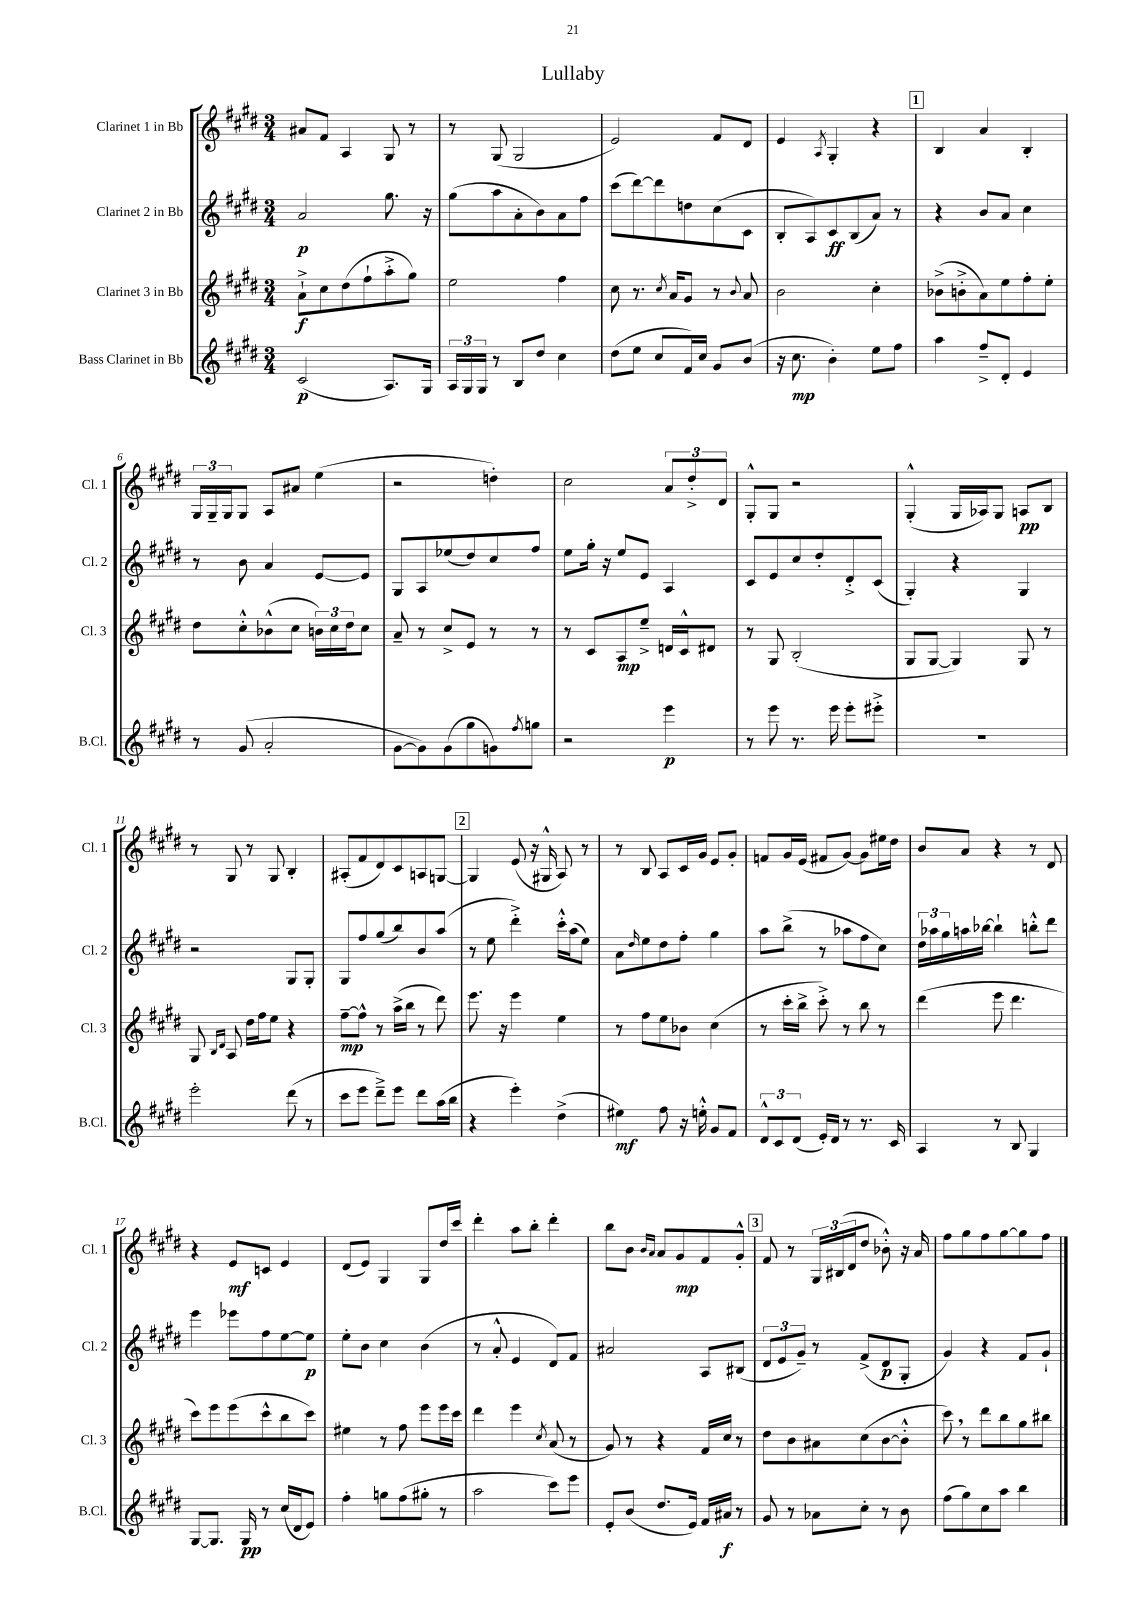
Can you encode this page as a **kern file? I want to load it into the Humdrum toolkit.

**kern	**dynam	**kern	**dynam	**kern	**dynam	**kern	**dynam
*part4	*part4	*part3	*part3	*part2	*part2	*part1	*part1
*staff4	*staff4	*staff3	*staff3	*staff2	*staff2	*staff1	*staff1
*I"Bass Clarinet in Bb	*	*I"Clarinet 3 in Bb	*	*I"Clarinet 2 in Bb	*	*I"Clarinet 1 in Bb	*
*I'B.Cl.	*	*I'Cl. 3	*	*I'Cl. 2	*	*I'Cl. 1	*
*clefG2	*	*clefG2	*	*clefG2	*	*clefG2	*
*k[f#c#g#d#]	*	*k[f#c#g#d#]	*	*k[f#c#g#d#]	*	*k[f#c#g#d#]	*
*M3/4	*	*M3/4	*	*M3/4	*	*M3/4	*
=1	=1	=1	=1	=1	=1	=1	=1
(2c#/	p	8a`^\L	f	2a/	p	8a#X/L	.
.	.	8cc#\	.	.	.	8f#/J	.
.	.	(8dd#\	.	.	.	4A/	.
.	.	8ff#`\	.	.	.	.	.
8.A/L)	.	8aa'^\	.	8.gg#\	.	8G#/	.
.	.	8gg#\J)	.	.	.	8r	.
16G#/Jk	.	.	.	16r	.	.	.
=2	=2	=2	=2	=2	=2	=2	=2
24A/LL	.	2ee\	.	(8gg#\L	.	8r	.
24G#/	.	.	.	.	.	.	.
24G#/JJ	.	.	.	.	.	.	.
8r	.	.	.	8aa\	.	(8G#/	.
8B/L	.	.	.	8a'\	.	2G#/	.
8dd#/J	.	.	.	8b\)	.	.	.
4cc#\	.	4ff#\	.	8a\	.	.	.
.	.	.	.	8ff#\J	.	.	.
=3	=3	=3	=3	=3	=3	=3	=3
(8dd#\L	.	8cc#\	.	(8ccc#\L	.	2e/)	.
8ee\J	.	8.r	.	[8ddd#\)	.	.	.
8cc#/L	.	.	.	8ddd#\]	.	.	.
.	.	8qcc#/	.	.	.	.	.
.	.	16a/KL	.	.	.	.	.
16f#/L)	.	8g#/J	.	8ddn\	.	.	.
16cc#/JJ	.	.	.	.	.	.	.
8g#/L	.	8r	.	(8cc#\	.	8f#/L	.
.	.	8qqb/	.	.	.	.	.
(8b/J	.	8a/	.	8c#\J	.	8d#/J	.
=4	=4	=4	=4	=4	=4	=4	=4
16r	.	2b\	.	8B'/L	.	4e/	.
8.cc#\	mp	.	.	.	.	.	.
.	.	.	.	8A/)	.	.	.
.	.	.	.	.	.	8qA/	.
4b'\)	.	.	.	8c#/	ff	4G#'/	.
.	.	.	.	(8B/	.	.	.
8ee\L	.	4cc#'\	.	8a/J)	.	4r	.
8ff#\J	.	.	.	8r	.	.	.
!!LO:REH:place=s1:t=1
=5	=5	=5	=5	=5	=5	=5	=5
4aa\	.	(8b-X^\L	.	4r	.	4B/	.
.	.	8bn'^\	.	.	.	.	.
8ff#~^/L	.	8a\)	.	8b/L	.	4a/	.
8d#'/J	.	8ee\	.	8a/J	.	.	.
4e/	.	8ff#'\	.	4cc#\	.	4B'/	.
.	.	8ee'\J	.	.	.	.	.
!!LO:LB:g=z
=6	=6	=6	=6	=6	=6	=6	=6
8r	.	8dd#\L	.	8r	.	24G#/LL	.
.	.	.	.	.	.	24G#~/	.
.	.	.	.	.	.	24G#/J	.
(8g#/	.	8cc#'^^\	.	8b\	.	8G#/J	.
2a'/	.	(8b-X^^\	.	4a/	.	8A/L	.
.	.	8cc#\J	.	.	.	8a#X/J	.
.	.	24bn\LL)	.	[8e/L	.	(4ee\	.
.	.	24cc#\	.	.	.	.	.
.	.	24dd#\J	.	.	.	.	.
.	.	8cc#\J	.	8e/J]	.	.	.
=7	=7	=7	=7	=7	=7	=7	=7
[8g#\L	.	8a~/	.	8G#/L	.	2r	.
8g#\])	.	8r	.	8A/	.	.	.
(8g#\	.	8cc#^/L	.	(8ee-X/	.	.	.
8gg#\	.	8e/J	.	8dd#/)	.	.	.
8gn\)	.	8r	.	8cc#/	.	4ddn'\)	.
8qff#/	.	.	.	.	.	.	.
8ggn\J	.	8r	.	8ff#/J	.	.	.
=8	=8	=8	=8	=8	=8	=8	=8
2r	.	8r	.	8ee\L	.	2cc#\	.
.	.	8c#/L	.	16gg#'\Jk	.	.	.
.	.	.	.	16r	.	.	.
.	.	8A/	mp	8ee/L	.	.	.
.	.	8ee~^/J	.	8e/J	.	.	.
4eee\	p	16dn/LL	.	4A/	.	12a/L	.
.	.	16c#^^/J	.	.	.	.	.
.	.	.	.	.	.	12dd#'^/	.
.	.	8d#X/J	.	.	.	.	.
.	.	.	.	.	.	12d#/J	.
=9	=9	=9	=9	=9	=9	=9	=9
8r	.	8r	.	8c#/L	.	8G#'^^/L	.
8eee\	.	8G#/	.	8e/	.	8G#/J	.
8.r	.	(2B'/	.	8cc#/	.	2r	.
.	.	.	.	8dd#'/	.	.	.
16eee\	.	.	.	.	.	.	.
8eee'\L	.	.	.	8d#'^/	.	.	.
8eee#X'^\J	.	.	.	(8c#/J	.	.	.
=10	=10	=10	=10	=10	=10	=10	=10
2.r	.	8G#/L	.	4G#'/)	.	(4G#'^^/	.
.	.	[8G#/J	.	.	.	.	.
.	.	4G#/])	.	4r	.	16G#/LL	.
.	.	.	.	.	.	16A-X/J)	.
.	.	.	.	.	.	8G#/J	.
.	.	8G#/	.	4G#/	.	8An/L	pp
.	.	8r	.	.	.	8B/J	.
!!LO:LB:g=z
=11	=11	=11	=11	=11	=11	=11	=11
2eee'\	.	8G#/	.	2r	.	8r	.
.	.	16qqB/LL	.	.	.	.	.
.	.	16qqd#/JJ	.	.	.	.	.
.	.	8A/	.	.	.	8G#/	.
.	.	16dd#\LL	.	.	.	8r	.
.	.	16ff#\J	.	.	.	.	.
.	.	8ee\J	.	.	.	8G#/	.
(8ddd#\	.	4r	.	8G#/L	.	4B'/	.
8r	.	.	.	8G#'/J	.	.	.
=12	=12	=12	=12	=12	=12	=12	=12
8ccc#\L	.	[8ff#~\L	mp	8G#/L	.	(8A#X'/L	.
8eee\J	.	8ff#^^\J]	.	8ff#/	.	8f#/	.
8ddd#~^\L)	.	8r	.	(8gg#/	.	8d#/)	.
8eee\J	.	(16aa^\LL	.	8bb/)	.	8c#/	.
.	.	16bb\JJ	.	.	.	.	.
8ddd#\L	.	8r	.	8b/	.	8An/	.
(16aa\L	.	8ddd#\)	.	(8aa/J	.	[8Gn/J	.
16bb\JJ	.	.	.	.	.	.	.
!!LO:REH:place=s1:t=2
=13	=13	=13	=13	=13	=13	=13	=13
4r	.	8.eee\	.	8r	.	4G/]	.
.	.	.	.	8ee\	.	.	.
.	.	16r	.	.	.	.	.
4eee'\)	.	4eee\	.	4ddd#'^\)	.	(8e/	.
.	.	.	.	.	.	16r	.
.	.	.	.	.	.	16G#X^^/	.
(4dd#^\	.	4ee\	.	16ccc#'^^\LL	.	8A/)	.
.	.	.	.	(16aa\J	.	.	.
.	.	.	.	8ee\J)	.	8r	.
=14	=14	=14	=14	=14	=14	=14	=14
4ee#X\)	mf	8r	.	8a\L	.	8r	.
.	.	.	.	16qqdd#/	.	.	.
.	.	8ff#\L	.	8ee\	.	8B/	.
8ff#\	.	8ee\	.	8dd#\	.	8A/L	.
16r	.	8b-X\J	.	8ff#'\J	.	16c#/L	.
16een'^^\	.	.	.	.	.	16g#/JJ	.
8g#/L	.	(4cc#\	.	4gg#\	.	8e/L	.
8f#/J	.	.	.	.	.	8g#'/J	.
=15	=15	=15	=15	=15	=15	=15	=15
12d#^^/L	.	8r	.	8aa\L	.	8fn/L	.
12c#/	.	.	.	.	.	.	.
.	.	16ccc#'\LL	.	(8bb^\J	.	16g#/L	.
(12d#/J	.	.	.	.	.	.	.
.	.	16bb^\JJ	.	.	.	(16e/JJ	.
16e'/LL)	.	8ccc#'^\)	.	8r	.	8f#X/L	.
16d#/JJ	.	.	.	.	.	.	.
8r	.	8r	.	8aa-X\L	.	[8g#/J)	.
8.r	.	8bb\	.	8ff#\	.	8g#\L]	.
.	.	8r	.	8cc#\J)	.	16ee#X\L	.
16c#/	.	.	.	.	.	16dd#\JJ	.
=16	=16	=16	=16	=16	=16	=16	=16
4A/	.	(4ddd#\	.	24dd#\LL	.	8b/L	.
.	.	.	.	24aa-X\	.	.	.
.	.	.	.	24gg#\	.	.	.
.	.	.	.	16aan\	.	8a/J	.
.	.	.	.	[16bb-X\JJ	.	.	.
8r	.	8eee\	.	4bb-`\]	.	4r	.
8B/	.	4.ddd#\	.	.	.	.	.
4G#/	.	.	.	8bbn'^^\L	.	8r	.
.	.	.	.	8ddd#\J	.	8d#/	.
!!LO:LB:g=z
=17	=17	=17	=17	=17	=17	=17	=17
[8G#/L	.	8ccc#\L)	.	4eee\	.	4r	.
8.G#/J]	.	8eee\	.	.	.	.	.
.	.	(8eee\	.	8eee-X\L	.	8e/L	mf
16G#/	pp	.	.	.	.	.	.
8r	.	8ccc#^^\	.	8ff#\	.	8cn/J	.
(16cc#/LL	.	8bb\	.	[8ee\	.	4e/	.
16d#/J	.	.	.	.	.	.	.
8e/J)	.	8ccc#\J)	.	8ee\J]	p	.	.
=18	=18	=18	=18	=18	=18	=18	=18
4ff#'\	.	4ee#X\	.	8ee'\L	.	(8d#/L	.
.	.	.	.	8b\J	.	8e/J)	.
8ggn\L	.	8r	.	4cc#\	.	4G#/	.
(8ff#\	.	8ff#\	.	.	.	.	.
8gg#X'\J	.	8eee\L	.	(4b\	.	8G#/L	.
8r	.	16eee\L	.	.	.	16dd#/L	.
.	.	16ccc#\JJ	.	.	.	16ccc#/JJ	.
=19	=19	=19	=19	=19	=19	=19	=19
2aa\	.	4ddd#\	.	8r	.	4ddd#'\	.
.	.	.	.	8a'^^/	.	.	.
.	.	4eee\	.	4e/	.	8aa\L	.
.	.	.	.	.	.	8bb'\J	.
.	.	8qcc#/	.	.	.	.	.
8ccc#\L)	.	(8a/	.	8d#/L)	.	4ddd#'\	.
8eee\J	.	8r	.	8f#/J	.	.	.
=20	=20	=20	=20	=20	=20	=20	=20
8e'/L	.	8g#/)	.	2a#X/	.	8bb\L	.
(8b/J	.	8r	.	.	.	8b\J	.
.	.	.	.	.	.	16qqb/LL	.
.	.	.	.	.	.	16qqa/JJ	.
8.dd#/L	.	4r	.	.	.	8a/L	.
.	.	.	.	.	.	8g#/	mp
16e/Jk)	.	.	.	.	.	.	.
16f#/LL	.	16f#/LL	.	8A/L	.	8f#/	.
16a#X/JJ	f	16cc#/JJ	.	.	.	.	.
8r	.	8r	.	(8B#X/J	.	8g#'^^/J	.
!!LO:REH:place=s1:t=3
=21	=21	=21	=21	=21	=21	=21	=21
8g#/	.	8dd#\L	.	12d#/L	.	8f#/	.
.	.	.	.	12e/	.	.	.
8r	.	8b\	.	.	.	8r	.
.	.	.	.	12g#~/J)	.	.	.
8a-X\L	.	8a#X\	.	8r	.	24G#/LL	.
.	.	.	.	.	.	(24B#X/	.
.	.	.	.	.	.	24d#/J	.
8cc#'\J	.	(8cc#\	.	(8f#^/L	.	8dd#/J	.
8r	.	[8b\	.	8d#/	p	8b-X'^^\)	.
8b\	.	8b'^^\J]	.	8G#'/J	.	16r	.
.	.	.	.	.	.	16a/	.
=22	=22	=22	=22	=22	=22	=22	=22
(8ff#\L	.	8ccc#,\)	.	4g#/)	.	8ff#\L	.
8gg#\)	.	8r	.	.	.	8gg#\	.
8cc#\	.	8ddd#\L	.	4r	.	8ff#\	.
8aa\J	.	8bb\	.	.	.	[8gg#\	.
4bb\	.	8gg#\	.	8f#/L	.	8gg#\]	.
.	.	8bb#X\J	.	8g#`/J	.	8ff#\J	.
==	==	==	==	==	==	==	==
*-	*-	*-	*-	*-	*-	*-	*-
